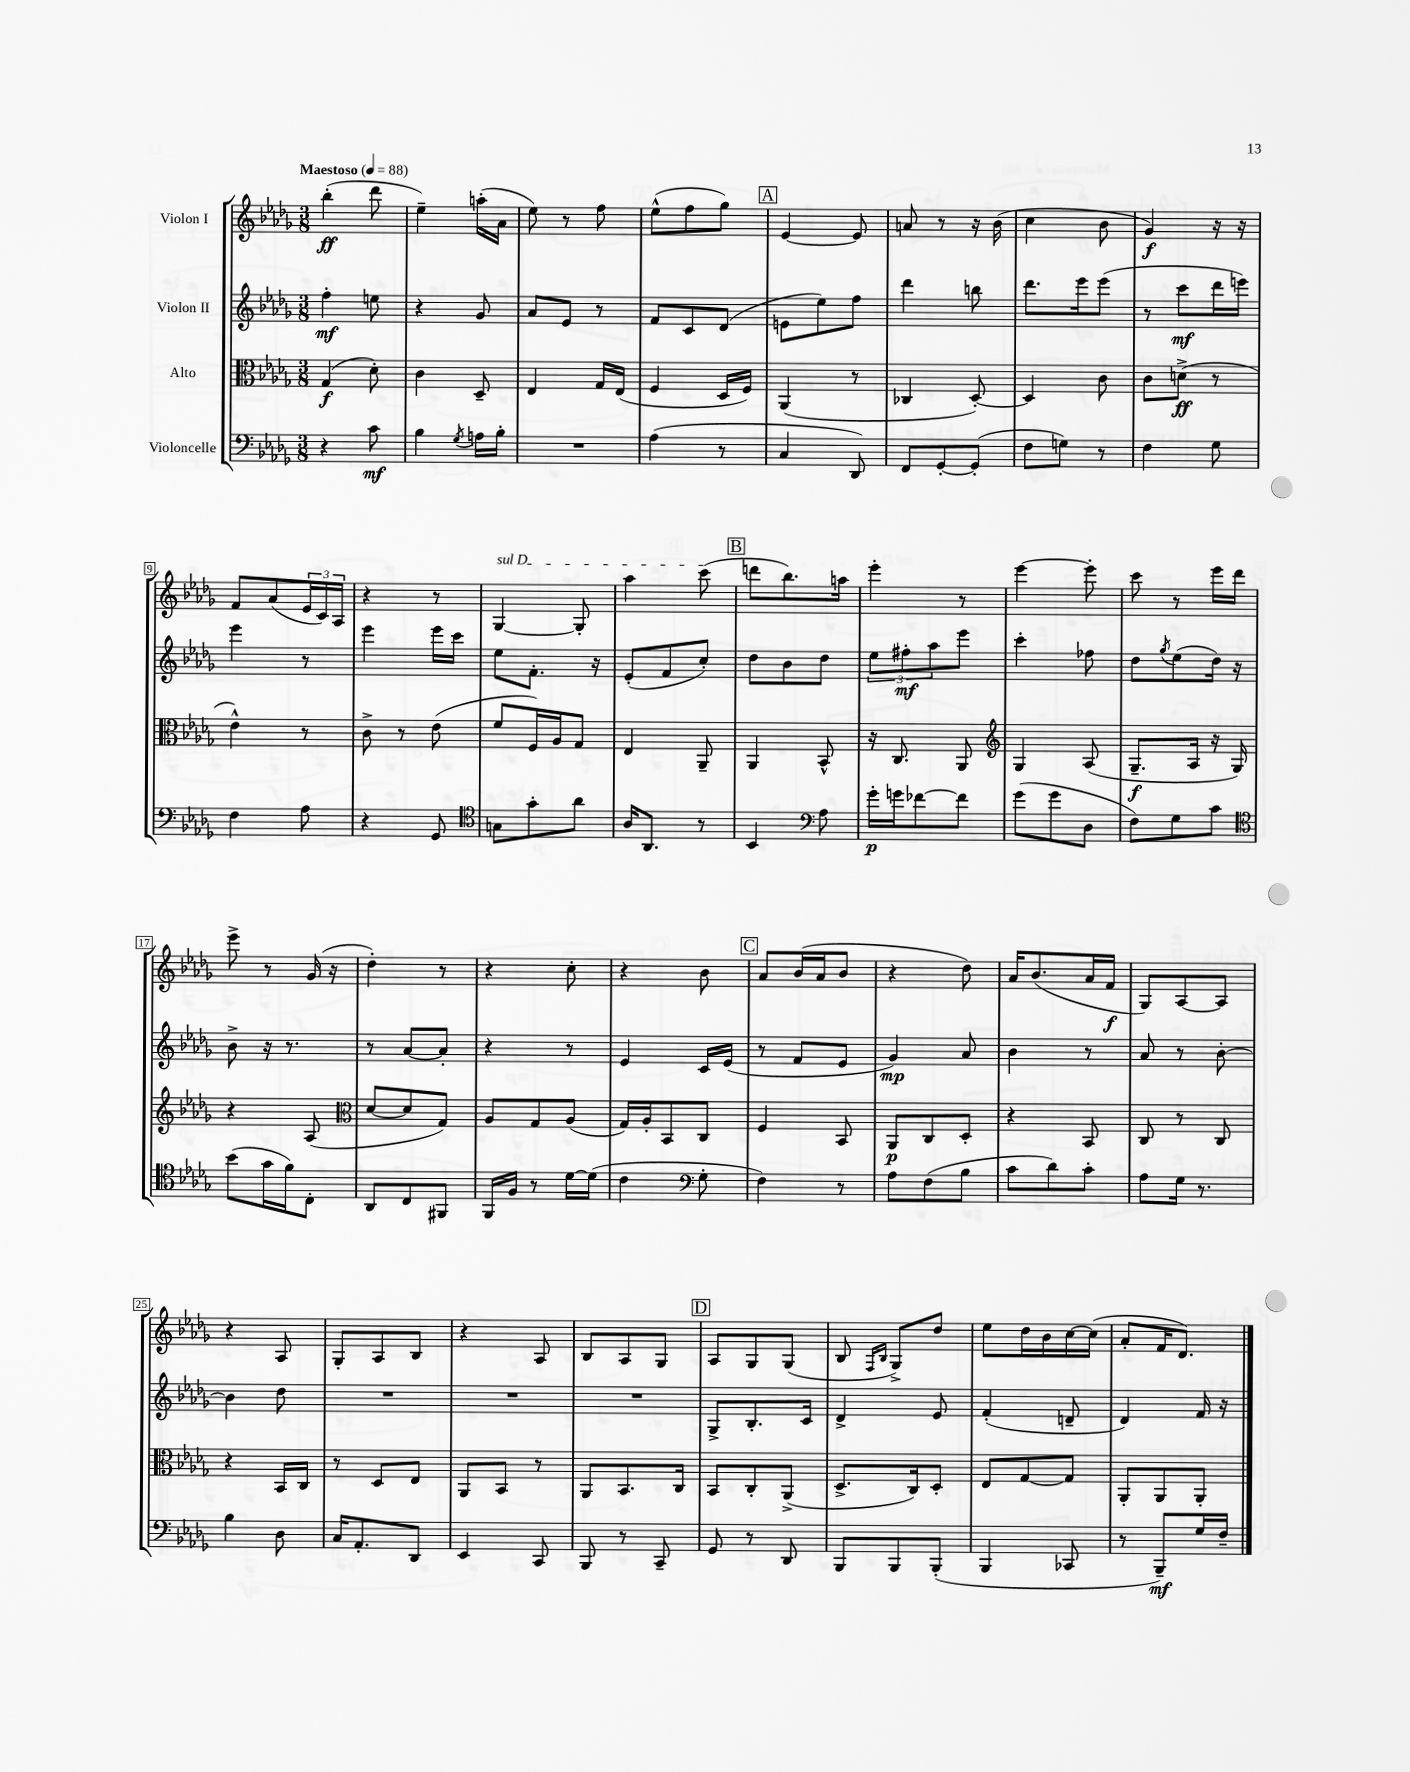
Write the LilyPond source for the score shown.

<<
\new StaffGroup <<
\new Staff = "s0" \with { instrumentName = "Violon I" } {
    \clef treble \key des \major \numericTimeSignature \time 3/8 \tempo "Maestoso" 4 = 88
    bes''4-.\ff( des'''8 |
    ees''4--) a''16-.( aes'16 |
    ees''8) r8 f''8 |
    ees''8-^( f''8 ges''8) |
    \mark \markup { \box "A" } ees'4~ ees'8 |
    a'8 r8 r16 bes'16( |
    c''4 bes'8 |
    ges'4\f) r16 r16 |
    f'8 aes'8( \tuplet 3/2 { ees'16 c'16) aes16 } |
    r4 r8 |
    \once \override TextSpanner.bound-details.left.text = \markup { \italic "sul D" } ges4~\startTextSpan ges8-. |
    aes''4 c'''8\stopTextSpan( |
    \mark \markup { \box "B" } d'''8 bes''8.) a''16 |
    ees'''4-. r8 |
    ees'''4~ ees'''8-. |
    c'''8 r8 ees'''16 des'''16 |
    ees'''8-> r8 ges'16( r16 |
    des''4-.) r8 |
    r4 c''8-. |
    r4 bes'8 |
    \mark \markup { \box "C" } aes'8 bes'16( aes'16 bes'8 |
    r4 des''8) |
    aes'16 bes'8.( aes'16 f'16\f |
    ges8) aes8~ aes8 |
    r4 aes8 |
    ges8-. aes8 bes8 |
    r4 aes8 |
    bes8 aes8 ges8 |
    \mark \markup { \box "D" } aes8 ges8 ges8( |
    bes8 \grace { f16 bes16 } ges8->) des''8 |
    ees''8 des''16 bes'16 c''16~ c''16( |
    aes'8-. f'16 des'8.) \bar "|." |
}
\new Staff = "s1" \with { instrumentName = "Violon II" } {
    \clef treble \key des \major \numericTimeSignature \time 3/8
    f''4-.\mf e''8 |
    r4 ges'8 |
    aes'8 ees'8 r8 |
    f'8 c'8 des'8( |
    \mark \markup { \box "A" } e'8 ees''8) f''8 |
    des'''4 b''8 |
    des'''8. ees'''16 ees'''8( |
    r8 c'''8\mf des'''16 e'''16) |
    ees'''4 r8 |
    ees'''4 ees'''16 c'''16 |
    ees''8 f'8.-. r16 |
    ees'8-.( f'8 c''8-.) |
    \mark \markup { \box "B" } des''8 bes'8 des''8 |
    \tuplet 3/2 { ees''8 fis''8-.\mf aes''8 } ees'''8 |
    c'''4-. fes''8 |
    des''8 \acciaccatura { ges''8 } ees''8( des''16) r16 |
    bes'8-> r16 r8. |
    r8 aes'8~ aes'8-. |
    r4 r8 |
    ees'4 c'16 ees'16( |
    \mark \markup { \box "C" } r8 f'8 ees'8 |
    ges'4\mp) aes'8 |
    bes'4 r8 |
    aes'8 r8 bes'8~-. |
    bes'4 des''8 |
    R4. |
    R4. |
    R4. |
    \mark \markup { \box "D" } ges8-> bes8.-. c'16 |
    des'4-> ees'8 |
    f'4-.( d'8-- |
    des'4) f'16 r16 \bar "|." |
}
\new Staff = "s2" \with { instrumentName = "Alto" } {
    \clef alto \key des \major \numericTimeSignature \time 3/8
    ges4\f( des'8-.) |
    c'4 des8-- |
    ees4 ges16 ees16( |
    f4 des16 f16) |
    \mark \markup { \box "A" } aes,4( r8 |
    ces4 des8~-.) |
    des4 c'8 |
    c'8 d'8->\ff( r8 |
    ees'4-^) r8 |
    c'8-> r8 ees'8( |
    f'8 f16) aes16 ges8 |
    ees4 aes,8-- |
    \mark \markup { \box "B" } aes,4 bes,8-^ |
    r16 c8. aes,8 |
    \clef treble ges4 aes8( |
    ges8.--\f aes16 r16 ges16) |
    r4 aes8( |
    \clef alto des'8~ des'8 ges8) |
    aes8 ges8 aes8( |
    ges16) aes16-. bes,8 c8 |
    \mark \markup { \box "C" } f4 bes,8 |
    aes,8\p c8 des8-. |
    r4 bes,8 |
    c8 r8 c8 |
    r4 bes,16 c16 |
    r8 des8 ees8 |
    aes,8 bes,8 r8 |
    aes,8 bes,8. c16 |
    \mark \markup { \box "D" } bes,8 c8-. aes,8->( |
    des8.-> c16) des8-. |
    ees8 ges8~ ges8 |
    aes,8-. aes,8 aes,8-. \bar "|." |
}
\new Staff = "s3" \with { instrumentName = "Violoncelle" } {
    \clef bass \key des \major \numericTimeSignature \time 3/8
    r4 c'8\mf |
    bes4 \acciaccatura { ges8 } a16 bes16-. |
    R4. |
    aes4( r8 |
    \mark \markup { \box "A" } c4 des,8) |
    f,8 ges,8~-. ges,8-.( |
    f8 g8) r8 |
    f4 ges8 |
    f4 aes8 |
    r4 ges,8 |
    \clef tenor g8 ges'8-. aes'8 |
    aes16 aes,8. r8 |
    \mark \markup { \box "B" } bes,4 \clef bass aes8 |
    ges'16-.\p g'16 fes'8~ fes'8 |
    ges'8( ges'8 des8 |
    f8) ges8 c'8 |
    \clef tenor bes'8( ges'16 f'16) c8-. |
    aes,8 c8 fis,8 |
    f,16 f16 r8 des'16~ des'16( |
    c'4 \clef bass ges8-. |
    \mark \markup { \box "C" } f4) r8 |
    aes8 f8( bes8 |
    c'8 des'8) c'8-. |
    aes8 ges16 r8. |
    bes4 des8 |
    c16 aes,8.-. des,8 |
    ees,4 c,8 |
    bes,,8 r8 c,8-- |
    \mark \markup { \box "D" } ges,8 r8 des,8 |
    bes,,8 bes,,8 bes,,8-.( |
    bes,,4 ces,8 |
    r8 bes,,8--\mf) ges16 f16-- \bar "|." |
}
>>
>>
\layout { \context { \Score \override BarNumber.stencil = #(make-stencil-boxer 0.1 0.3 ly:text-interface::print) } }
